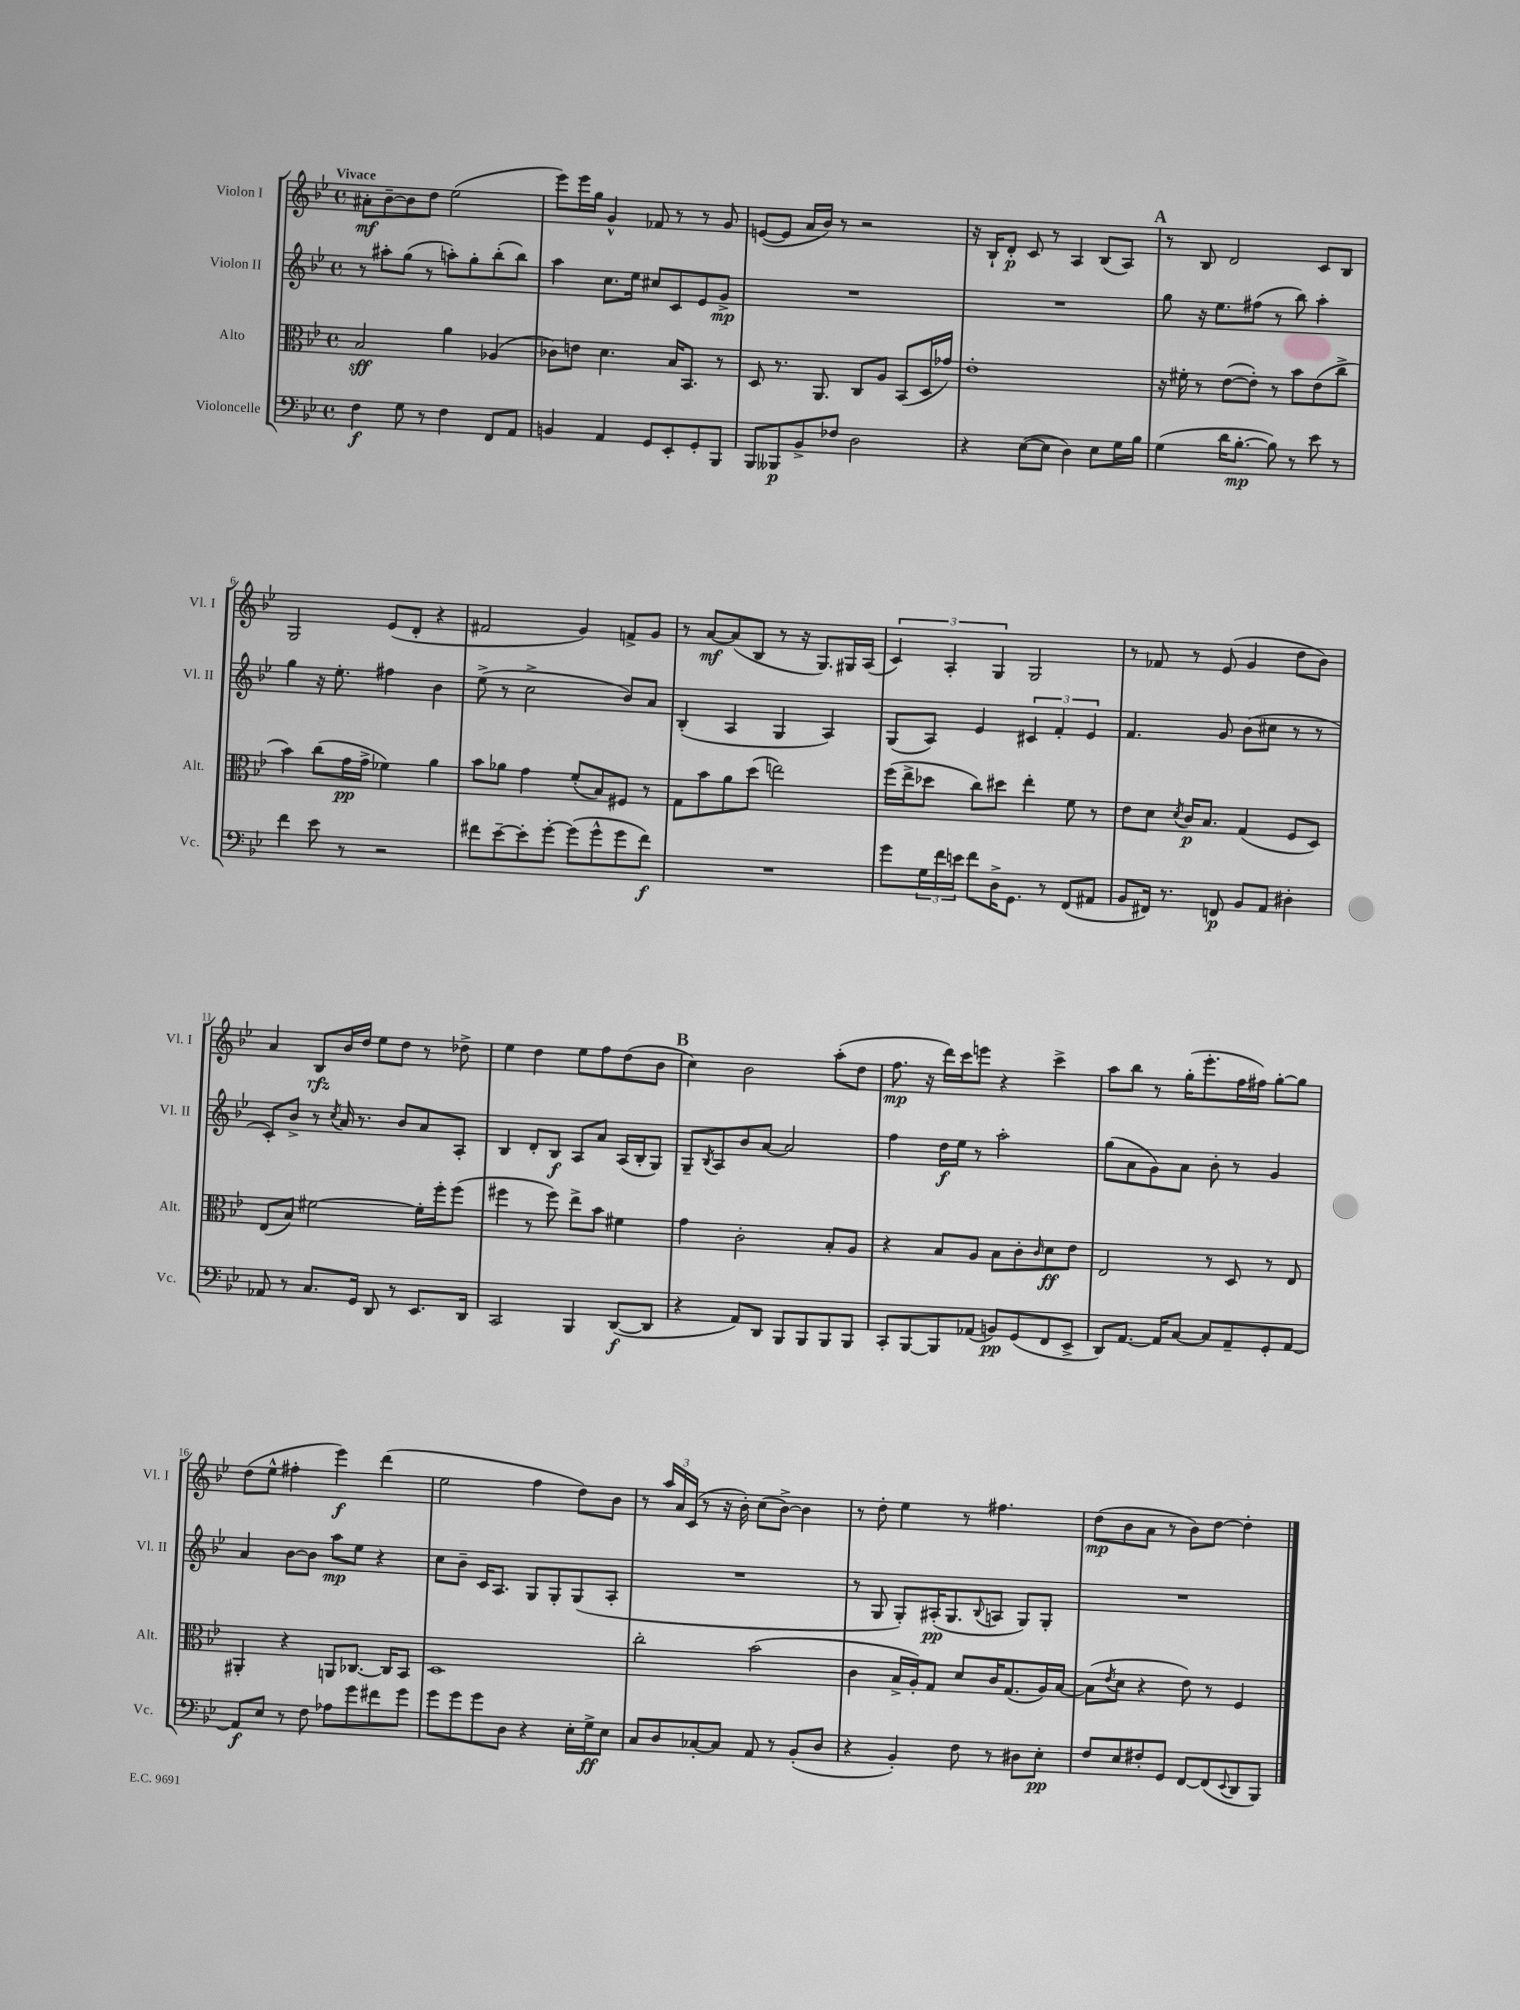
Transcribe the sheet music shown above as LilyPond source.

<<
\new StaffGroup <<
\new Staff = "s0" \with { instrumentName = "Violon I" shortInstrumentName = "Vl. I" } {
    \clef treble \key bes \major \defaultTimeSignature \time 4/4 \tempo "Vivace"
    ais'8-.\mf bes'8~-- bes'8 d''8 ees''2( |
    ees'''8) ees'''16 g''16 g'4-^ fes'8 r8 r8 g'8 |
    e'8~( e'8 a'16 bes'16) r8 r2 |
    r16 bes16-! d'8-.\p c'8 r8 a4 bes8( a8) |
    \mark \markup { \bold "A" } r8 bes8 d'2 c'8 bes8 |
    g2 ees'8( d'8-. r4 |
    fis'2 g'4) f'8-> g'8 |
    r8 a'8~\mf a'8( bes8 r8 r16 g8.) gis16 a16( |
    \tuplet 3/2 { c'4) a4-. g4 } g2 |
    r8 fes'8 r8 ees'8( g'4 d''8 bes'8) |
    a'4 bes8\rfz bes'16 d''16 ees''8 d''8 r8 des''8-> |
    ees''4 d''4 ees''8 f''8 d''8( bes'8 |
    \mark \markup { \bold "B" } c''4) bes'2 a''8-.( d''8 |
    f''8.\mp r16 d'''16) c'''16 e'''8 r4 c'''4-> |
    a''8 bes''8 r8 g''16-.( ees'''8.-. f''16 fis''16) g''8~-. g''8 |
    d''8( ees''8-^ fis''4-. ees'''4\f) d'''4( |
    ees''2 f''4 d''8) bes'8 |
    r8 \tuplet 3/2 { a''16 a'16 c'16( } r8 r16 bes'16-.) c''8( bes'8~->) bes'4 |
    r8 d''8-. ees''4 r8 fis''4. |
    d''8\mp( bes'8 a'8 r8 bes'8) d''8~ d''4-. \bar "|." |
}
\new Staff = "s1" \with { instrumentName = "Violon II" shortInstrumentName = "Vl. II" } {
    \clef treble \key bes \major \defaultTimeSignature \time 4/4
    r8 ais''8-. g''8( r8 a''8-.) g''8-. bes''8-.( bes''8) |
    a''4 c''8. ees''16 cis''8 c'8 ees'8 g'8->\mp |
    R1 |
    R1 |
    \mark \markup { \bold "A" } g''8 r16 ees''8. fis''8( r8 bes''8) a''4-. |
    g''4 r16 ees''8.-. fis''4 bes'4 |
    ees''8->( r8 c''2-> bes'8) a'8 |
    bes4-.( a4 g4 a4) |
    g8( a8) ees'4 \tuplet 3/2 { cis'4 f'4-. ees'4 } |
    f'4. g'8 bes'8( cis''8 r8 r8 |
    c'8-.) bes'8-> r8 \acciaccatura { c''8 } a'16 r8. bes'8 a'8 a8-. |
    bes4 d'8-. bes8\f a8 a'8 a16( bes16-. g8) |
    \mark \markup { \bold "B" } g8-- \acciaccatura { bes8 } a8 bes'8 a'8~ a'2 |
    f''4 d''16\f ees''16 r8 a''2-. |
    g''8( a'8 g'8) a'8 bes'8-. r8 g'4 |
    a'4 bes'8~ bes'8 a''8\mp ees''8 r4 |
    c''8 bes'8-- c'16 a8. g8 g8-. g8( a8-. |
    R1 |
    r8 g8 g8-.) ais16-.\pp( g8. \appoggiatura { bes8 } a8 g8) g8-. |
    R1 \bar "|." |
}
\new Staff = "s2" \with { instrumentName = "Alto" shortInstrumentName = "Alt." } {
    \clef alto \key bes \major \defaultTimeSignature \time 4/4
    bes2\sff a'4 aes4( |
    ces'8) e'8 d'4. bes16 bes,8. r8 |
    d8 r8. a,8. c8 a8 bes,8( d16 ges'16) |
    ees'1-. |
    \mark \markup { \bold "A" } r16 fis'16-. r8 ees'8~( ees'8-.) r8 bes'8 ees'8( c''8-> |
    bes'4) c''8( g'16\pp g'16-> fes'4) a'4 |
    bes'8 aes'8 g'4 f'8-.( bes8) fis8 r8 |
    g8 bes'8 a'8 d''8( e''2) |
    f''16( ees''16-> des''8 c''8) dis''8 ees''4-. f'8 r8 |
    ees'8 d'8 \acciaccatura { d'8 } c'16\p bes8. g4( f8 d8) |
    ees8( bes8) fis'2~ fis'16-. f''16-. f''8( |
    fis''4 r8 fis''8) ees''8-> bes'8 fis'4 |
    \mark \markup { \bold "B" } g'4 c'2-. bes8-. a8 |
    r4 bes8 a8 bes8 c'8-. \grace { c'16 } d'8\ff ees'8 |
    ees2 r8 d8 r8 ees8 |
    ais,4-. r4 a,8 ces8.~ ces16 bes,8 |
    d1 |
    c''2-. bes'2( |
    c'4 bes16-> a16-.) g8 d'8 c'16 g8.( a16) bes16~ |
    bes8( \acciaccatura { ees'8 } d'8 r4 ees'8) r8 f4 \bar "|." |
}
\new Staff = "s3" \with { instrumentName = "Violoncelle" shortInstrumentName = "Vc." } {
    \clef bass \key bes \major \defaultTimeSignature \time 4/4
    f4\f g8 r8 f4 f,8 a,8 |
    b,4 a,4 g,8 ees,8-. g,8-. bes,,8 |
    bes,,8 beses,,8\p bes,8-> fes8 d2 |
    r4 ees8~( ees8 d4) ees8 g16 bes16 |
    \mark \markup { \bold "A" } g4( d'16 bes8.~-.\mp bes8) r8 ees'8 r8 |
    f'4 ees'8 r8 r2 |
    fis'8 ees'8~-- ees'8-. g'8~-. g'8( g'8-^ g'8 fis'8\f) |
    R1 |
    g'8 \tuplet 3/2 { g16 f'16 e'16 } f'8 d16-> g,8. r8 f,8( ais,8 |
    bes,8 fis,16) r8. f,8\p bes,8 a,8 dis4-. |
    aes,8 r8 c8. g,16 d,8 r8 ees,8. d,16 |
    c,2 bes,,4 d,8~\f( d,8 |
    \mark \markup { \bold "B" } r4 a,8) d,8 bes,,8 bes,,8 bes,,8 bes,,8 |
    c,8-. bes,,8~ bes,,8 aes,8( b,8\pp) g,8( f,8 ees,8-> |
    d,8) a,8.~ a,16 c8~ c8 a,8-- g,8-. a,8~ |
    a,8\f ees8 r8 f8 aes8 g'8 fis'8 g'8 |
    g'8 g'8 g'8 d8 r4 ees16-. g16->\ff ees8 |
    c8 d8 ces8~-. ces8 a,8 r8 bes,8-.( d8 |
    r4 bes,4-.) f8 r8 dis8 ees8-.\pp |
    f8 ees8 fis8-. g,8 f,8~ f,8( \appoggiatura { ees,8 } d,8 bes,,8) \bar "|." |
}
>>
>>
